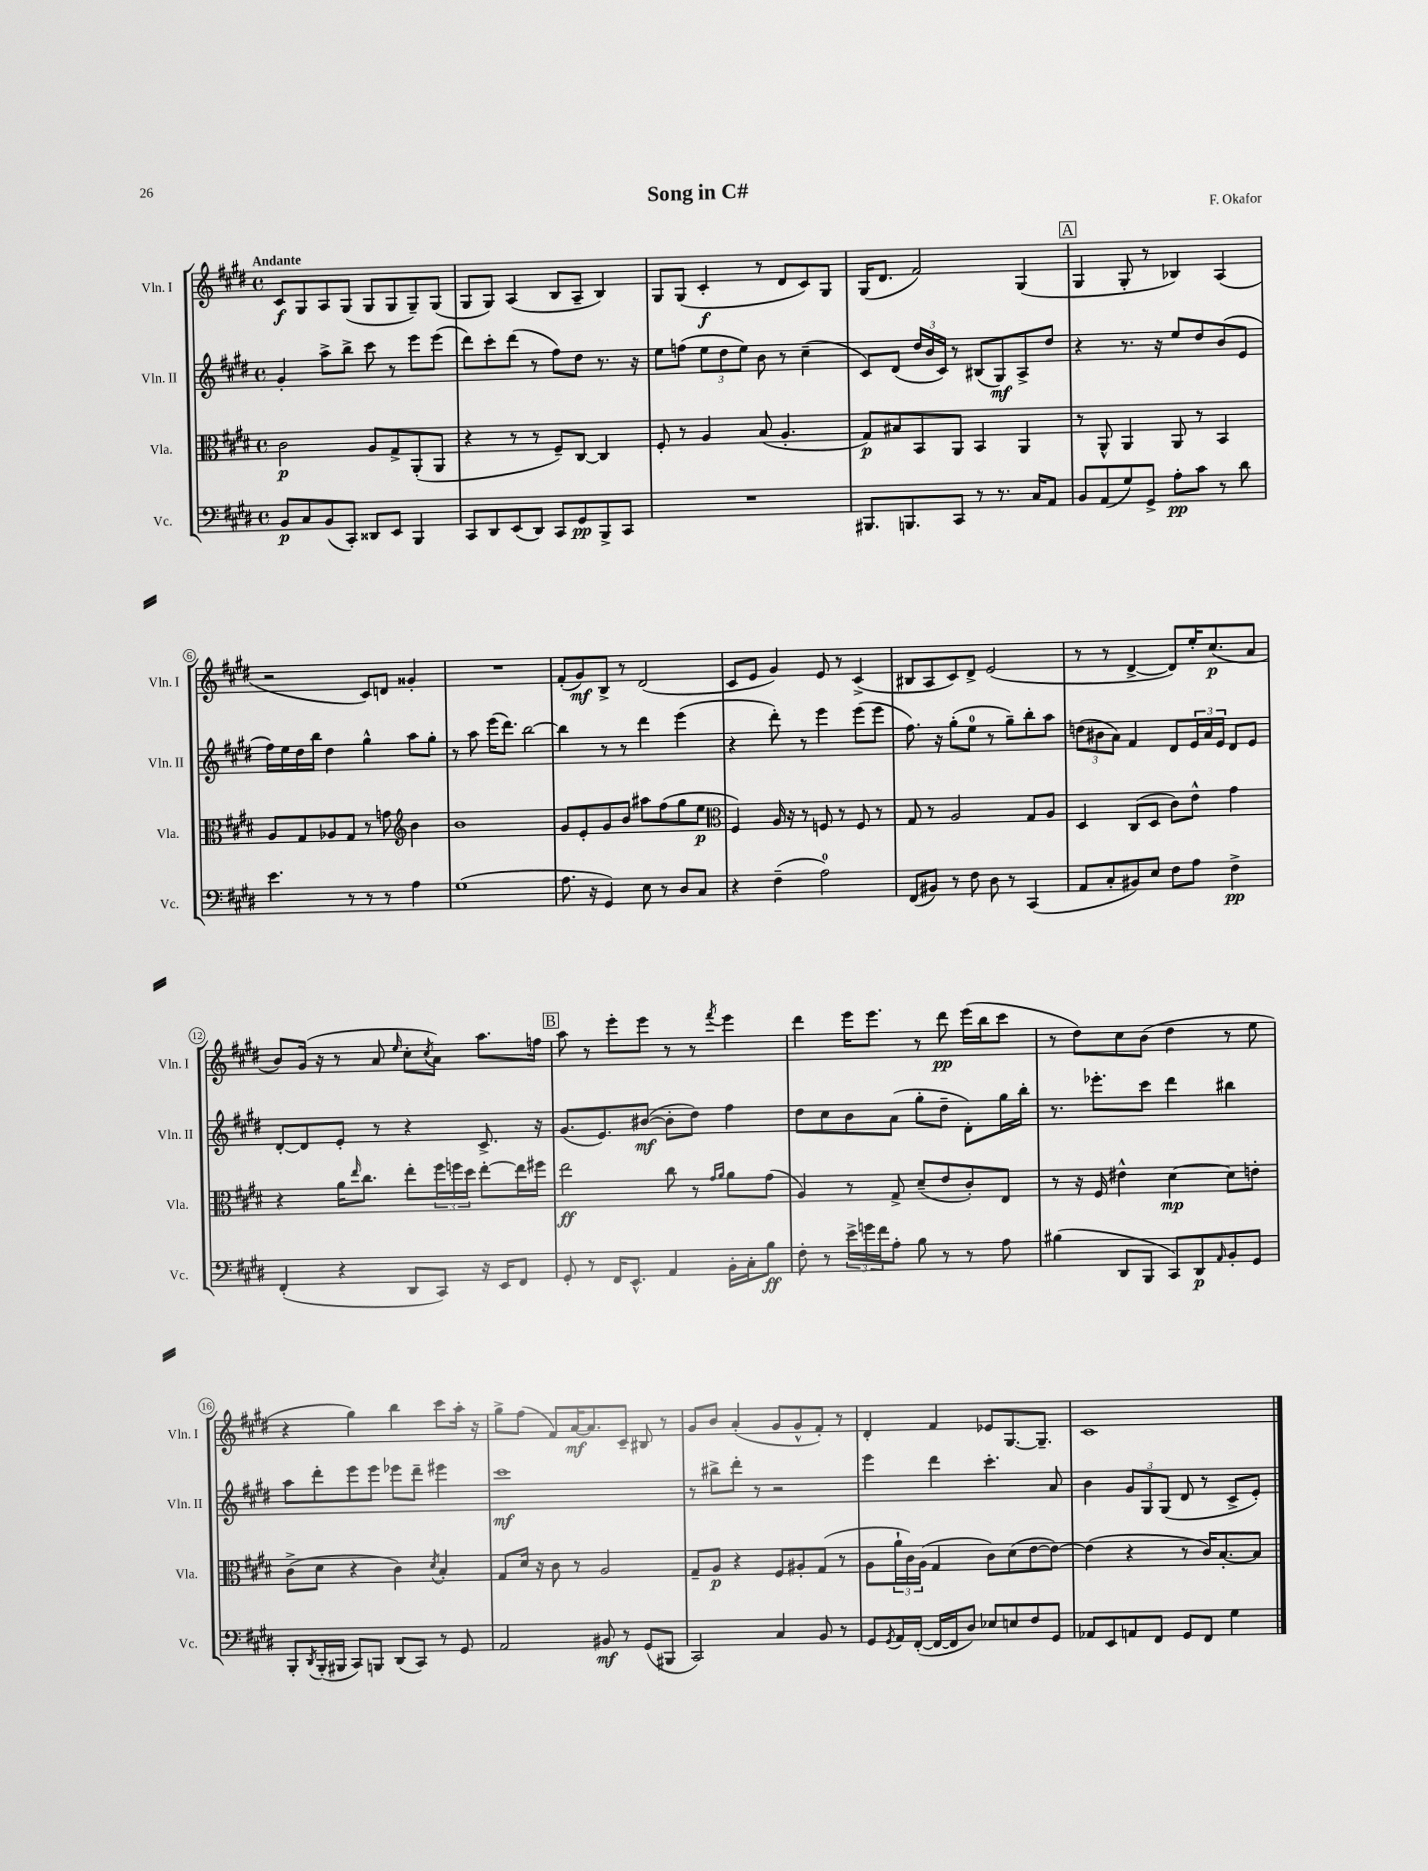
\header { title = "Song in C#" composer = "F. Okafor" }
<<
\new StaffGroup <<
\new Staff = "s0" \with { instrumentName = "Vln. I" shortInstrumentName = "Vln. I" } {
    \clef treble \key e \major \defaultTimeSignature \time 4/4 \tempo "Andante"
    cis'8\f gis8 a8 gis8( gis8 gis8 gis8--) gis8( |
    gis8 gis8) a4( b8 a8-- b4) |
    gis8 gis8( cis'4-.\f r8 dis'8 cis'8) gis8 |
    gis16( dis'8. fis'2) gis4( |
    \mark \markup { \box "A" } gis4 gis8-. r8 bes4) a4( |
    r2 cis'8) d'8 gisis'4-. |
    R1 |
    fis'8-.( gis'8\mf) b8-> r8 dis'2( |
    cis'8 e'8 gis'4) e'8 r8 cis'4->( |
    bis8 a8 cis'8) dis'8-> e'2( |
    r8 r8 dis'4~-> dis'8) e''16-. cis''8.\p( a'8 |
    b'8) gis'16( r16 r8 a'8 \grace { e''16 } cis''8-. \acciaccatura { cis''8 } a'8) a''8. f''16 |
    \mark \markup { \box "B" } a''8 r8 e'''8-. e'''8 r8 r8 \acciaccatura { fis'''8 } e'''4 |
    dis'''4 e'''16 e'''8. r8 dis'''8\pp e'''16( b''16 cis'''8 |
    r8 dis''8) cis''8 b'8( dis''4 r8 e''8 |
    r4 gis''4) b''4 cis'''8 a''16-. r16 |
    gis''8-> fis''8( fis'8) a'16~\mf a'8. cis'8-- bis8 r8 |
    gis'8 b'8 a'4-.( gis'8 gis'8-^ fis'8-.) r8 |
    dis'4-. fis'4 ees'8 gis8.~ gis8.-- |
    cis'1 \bar "|." |
}
\new Staff = "s1" \with { instrumentName = "Vln. II" shortInstrumentName = "Vln. II" } {
    \clef treble \key e \major \defaultTimeSignature \time 4/4
    gis'4-. a''8-> b''8-> cis'''8 r8 e'''8 e'''8( |
    dis'''8) cis'''8-. dis'''8( r8 fis''8) dis''8 r8. r16 |
    e''8 f''8( \tuplet 3/2 { e''8 dis''8 e''8) } b'8 r8 cis''4--( |
    cis'8) dis'8( \tuplet 3/2 { dis''16 b'16 cis'16) } r8 bis8( gis8\mf) a8-> dis''8 |
    \mark \markup { \box "A" } r4 r8. r16 e''8 dis''8 b'8( e'8 |
    fis''16) e''16 dis''16 b''16 dis''4 gis''4-^ a''8 gis''8-. |
    r8 a''8 e'''16( dis'''8.) b''2~ |
    b''4 r8 r8 dis'''4 e'''4( |
    r4 dis'''8-.) r8 e'''4 e'''8( e'''8 |
    fis''8.) r16 gis''8-.( e''8-0 r8 gis''8--) b''8-. a''8 |
    \tuplet 3/2 { d''8( bis'8 a'8) } fis'4 dis'8 \tuplet 3/2 { e'16 a'16 e'16 } dis'8 e'8 |
    dis'8~-. dis'8 e'8-. r8 r4 cis'8.-> r16 |
    \mark \markup { \box "B" } gis'8.( e'8.) bis'8~\mf( bis'8-. dis''8) fis''4 |
    dis''8 cis''8 b'8 a'8( gis''8-. dis''8-- dis'8-.) gis''16 b''16-. |
    r8. ees'''8.-. cis'''8 dis'''4 bis''4 |
    a''8 dis'''8-. e'''8 e'''8 ees'''8 dis'''8-- eis'''4 |
    cis'''1\mf |
    r8 bis''8-> dis'''8-. r8 r2 |
    e'''4 dis'''4 cis'''4.-. a'8 |
    b'4 \tuplet 3/2 { gis'8 gis8 gis8( } dis'8 r8 cis'8-> e'8-.) \bar "|." |
}
\new Staff = "s2" \with { instrumentName = "Vla." shortInstrumentName = "Vla." } {
    \clef alto \key e \major \defaultTimeSignature \time 4/4
    cis'2\p a8 gis8-> a,8-.( a,8 |
    r4 r8 r8 fis8--) cis8~ cis4 |
    fis8-. r8 a4 b8( a4.-. |
    gis8\p) bis8 b,8 a,8 b,4 a,4 |
    \mark \markup { \box "A" } r8 a,8-^ a,4 a,8 r8 b,4 |
    a8 gis8 aes8 gis8 r8 g'8 \clef treble b'4 |
    b'1 |
    gis'8 e'8-. gis'8 b'8 ais''8 fis''8( gis''8 e''8\p |
    \clef alto fis4) a16 r16 r8 f8 r8 f8 r8 |
    gis8 r8 a2 gis8 a8 |
    dis4 cis8( dis8 cis'8) e'8-^ gis'4 |
    r4 a'16 \grace { e''16 } cis''8. e''8-. \tuplet 3/2 { fis''16 f''16 dis''16 } e''8~-. e''16 fis''16 |
    \mark \markup { \box "B" } e''2\ff cis''8 r8 \grace { gis'16 a'16 } a'8 gis'8( |
    a4) r8 gis8-> dis'8--( e'8 cis'8-.) e8 |
    r8 r16 fis16 eis'4-^ dis'4~\mp dis'8 e'8-. |
    cis'8->( dis'8 r4 cis'4) \acciaccatura { dis'8 } b4-. |
    gis8 dis'16 r16 cis'8 r8 a2 |
    gis8-- a8\p r4 fis8 ais8-. gis8( r8 |
    a8 \tuplet 3/2 { a'16-! cis'16) a16( } gis4 cis'8) dis'8( e'8~ e'8~) |
    e'4( r4 r8 cis'16) b8.~-. b8 \bar "|." |
}
\new Staff = "s3" \with { instrumentName = "Vc." shortInstrumentName = "Vc." } {
    \clef bass \key e \major \defaultTimeSignature \time 4/4
    b,8\p cis8 b,8( cis,8-.) disis,8 e,8 b,,4 |
    cis,8 dis,8 e,8( dis,8) cis,8 gis,8\pp b,,8-> cis,8 |
    R1 |
    bis,,8. b,,8. cis,8 r8 r8. cis16 a,8 |
    \mark \markup { \box "A" } b,8 a,8( gis8) gis,8-> a8-.\pp cis'8 r8 dis'8 |
    e'4. r8 r8 r8 a4 |
    gis1( |
    a8. r16 gis,4) e8 r8 dis8 cis8 |
    r4 fis4--( a2-0) |
    fis,8( bis,8) r8 fis8 dis8 r8 cis,4( |
    a,8 cis8-. bis,8) e8 fis8 a8 fis4->\pp |
    fis,4-.( r4 dis,8 cis,8) r16 e,16 fis,8 |
    \mark \markup { \box "B" } gis,8-. r8 fis,16 e,8.-^ a,4 b,16-. cis16-. b8\ff |
    fis8-. r8 \tuplet 3/2 { e'16-> g'16 fis'16 } a8-. b8 r8 r8 a8 |
    bis4( dis,8 b,,8 cis,8) dis,8\p \grace { a,16 } b,8-. gis,8 |
    b,,8-. \acciaccatura { dis,8 } b,,16-.( bis,,16 cis,8) b,,8 dis,8( cis,8) r8 gis,8 |
    a,2 bis,8\mf r8 gis,8( bis,,8 |
    cis,2) cis4 b,8 r8 |
    gis,8 \acciaccatura { gis,8 } a,16 fis,16~-.( fis,16~ fis,16 dis8) ees8 e8 fis8 gis,8 |
    aes,8 e,8 a,8 fis,8 gis,8 fis,8 gis4 \bar "|." |
}
>>
>>
\layout { \context { \Score \override BarNumber.stencil = #(make-stencil-circler 0.1 0.3 ly:text-interface::print) } }
